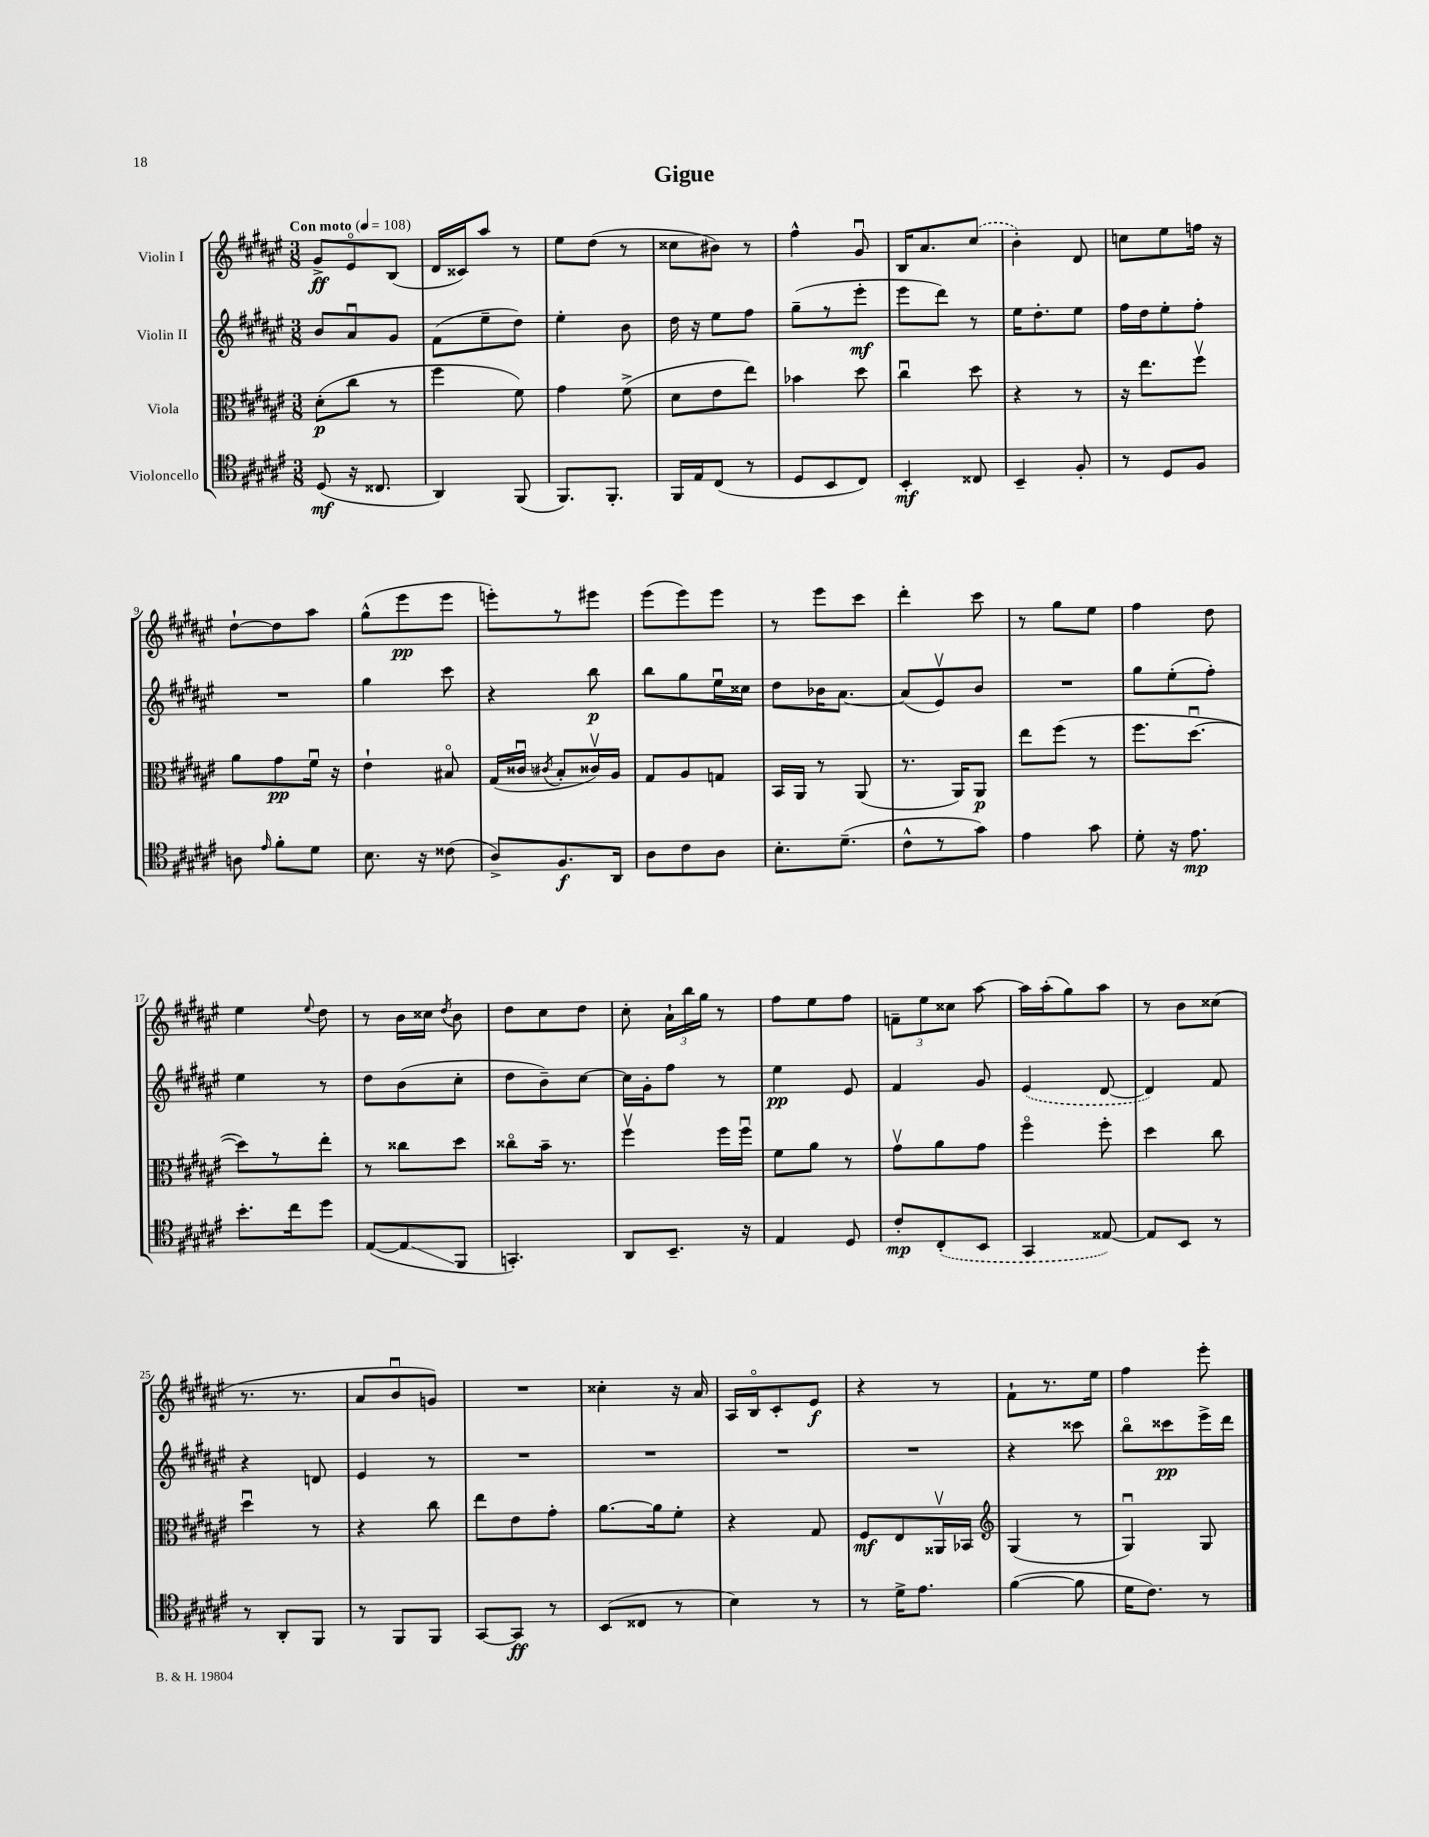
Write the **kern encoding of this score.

**kern	**kern	**kern	**kern
*staff4	*staff3	*staff2	*staff1
*clefC4	*clefC3	*clefG2	*clefG2
*k[f#c#g#d#a#e#]	*k[f#c#g#d#a#e#]	*k[f#c#g#d#a#e#]	*k[f#c#g#d#a#e#]
*M3/8	*M3/8	*M3/8	*M3/8
*MM108	*MM108	*MM108	*MM108
(8D#	(8d#'	8b	8g#^
16r	8cc#	8a#u	8e#o
8.C##	.	.	.
.	8r	8g#	(8B
=	=	=	=
4AA#)	4ff#	(8f#	16d#
.	.	.	16c##)
.	.	8ee#~	8aa#
(8FF#	8f#)	8dd#)	8r
=	=	=	=
8.FF#)	4g#	4ee#'	8ee#
.	.	.	(8dd#
8.FF#'	.	.	.
.	(8f#^	8b	8r
=	=	=	=
16FF#	8d#	16dd#	8cc##
16E#	.	16r	.
(8C#	8e#	8ee#	8b#)
8r	8ee#)	8ff#	8r
=	=	=	=
8D#	4b-	(8gg#~	4ff#^^
8BB	.	8r	.
8C#)	8dd#	8eee#'	8g#u
=	=	=	=
4BB'	4cc#u	8eee#	16B
.	.	.	8.a#
.	.	8ddd#)	.
8C##	8dd#	8r	(8cc#
=	=	=	=
4BB~	4r	16ee#	4b')
.	.	8.dd#'	.
8F#'	8r	8ee#	8d#
=	=	=	=
8r	16r	16ff#	8cc
.	8.ee#	16dd#	.
8D#	.	8ee#'	8ee#
8F#	8ff#v	8ff#'	16ff
.	.	.	16r
=	=	=	=
8A	8a#	4.r	[8dd#`
16qqe#	.	.	.
8f#'	8g#	.	8dd#]
8d#	16f#u	.	8aa#
.	16r	.	.
=	=	=	=
8.B	4e#`	4gg#	(8gg#^^
.	.	.	8eee#
16r	.	.	.
(8c##	8B#o	8ccc#	8eee#
=	=	=	=
8A#^)	(16G#	4r	8eee')
.	16c##u	.	.
.	8qc#	.	.
8.F#	8B'	.	8r
.	16c##v)	8bb	8eee#
16AA#	16A#	.	.
=	=	=	=
8A#	8G#	8bb	(8eee#
8c#	8A#	8gg#	8eee#)
8A#	8G	16ee#u	8eee#
.	.	16cc##	.
=	=	=	=
8.B'	16BB	8dd#	8r
.	16AA#	.	.
.	8r	16b-	8eee#
(8.d#~	.	[8.a#	.
.	(8AA#	.	8ccc#
=	=	=	=
8c#^^	8.r	(8a#]	4ddd#'
8r	.	8e#v)	.
.	16AA#)	.	.
8g#)	8AA#	8b	8ccc#
=	=	=	=
4e#	8ee#	4.r	8r
.	(8ff#	.	8gg#
8g#	8r	.	8ee#
=	=	=	=
8d#'	8.ff#	8gg#	4ff#
16r	.	(8ee#'	.
8.e#	[8.dd#u	.	.
.	.	8ff#')	8dd#
=	=	=	=
8.b'	8dd#])	4ee#	4ee#
.	8r	.	.
16cc#	.	.	.
.	.	.	8qqee#
8dd#	8ee#'	8r	8dd#
=	=	=	=
([8E#	8r	8dd#	8r
8E#]	8cc##	(8b	16b
.	.	.	16cc##
.	.	.	8qdd#
8FF#	8dd#	8cc#'	8b
=	=	=	=
4.GG')	8cc##o	8dd#	8dd#
.	16b~	8b~)	8cc#
.	8.r	.	.
.	.	[8cc#	8dd#
=	=	=	=
8AA#	4ff#v	16cc#]	8cc#'
.	.	16g#'	.
8.BB~	.	8ff#	24a#`
.	.	.	24bb
.	.	.	24gg#
.	16ff#	8r	8r
16r	16ff#u	.	.
=	=	=	=
4E#	8f#	4ee#	8ff#
.	8a#	.	8ee#
8D#	8r	8e#	8ff#
=	=	=	=
8c#'	8g#v	4f#	12f~
.	.	.	12ee#
(8C#'	8a#	.	.
.	.	.	12cc##
8BB	8g#	8g#	[8aa#
=	=	=	=
4GG#	4ff#o	(4e#	16aa#]
.	.	.	(16aa#'
.	.	.	8gg#)
[8E##)	8ff#'	[8d#	8aa#
=	=	=	=
8E##]	4dd#	4d#])	8r
8BB	.	.	8b
8r	8cc#	8f#	(8cc##
=	=	=	=
8r	4dd#u	4r	8.r
8AA#'	.	.	.
.	.	.	8.r
8FF#	8r	8d	.
=	=	=	=
8r	4r	4e#	8a#
8FF#	.	.	8bu
8FF#	8cc#	8r	8g)
=	=	=	=
[8GG#	8ee#	4.r	4.r
8GG#]	8e#	.	.
8r	8g#'	.	.
=	=	=	=
(8BB	[8.a#	4.r	4cc##'
8C##	.	.	.
.	16a#]	.	.
8r	8f#'	.	16r
.	.	.	16a#
=	=	=	=
4B)	4r	4.r	16A#
.	.	.	16Bo
.	.	.	8c#'
8r	8G#	.	8e#
=	=	=	=
8r	8F#	4.r	4r
16d#^	8E#	.	.
8.e#	.	.	.
.	16AA##v	.	8r
.	16BB-	.	.
=	=	=	=
*	*clefG2	*	*
([4f#	(4G#	4r	8f#`
.	.	.	8.r
8f#]	8r	8ccc##	.
.	.	.	16ee#
=	=	=	=
16d#	4G#u)	8bbo	4ff#
8.c#)	.	.	.
.	.	8ccc##	.
8r	8G#	16eee#^	8eee#'
.	.	16ddd#	.
==	==	==	==
*-	*-	*-	*-
